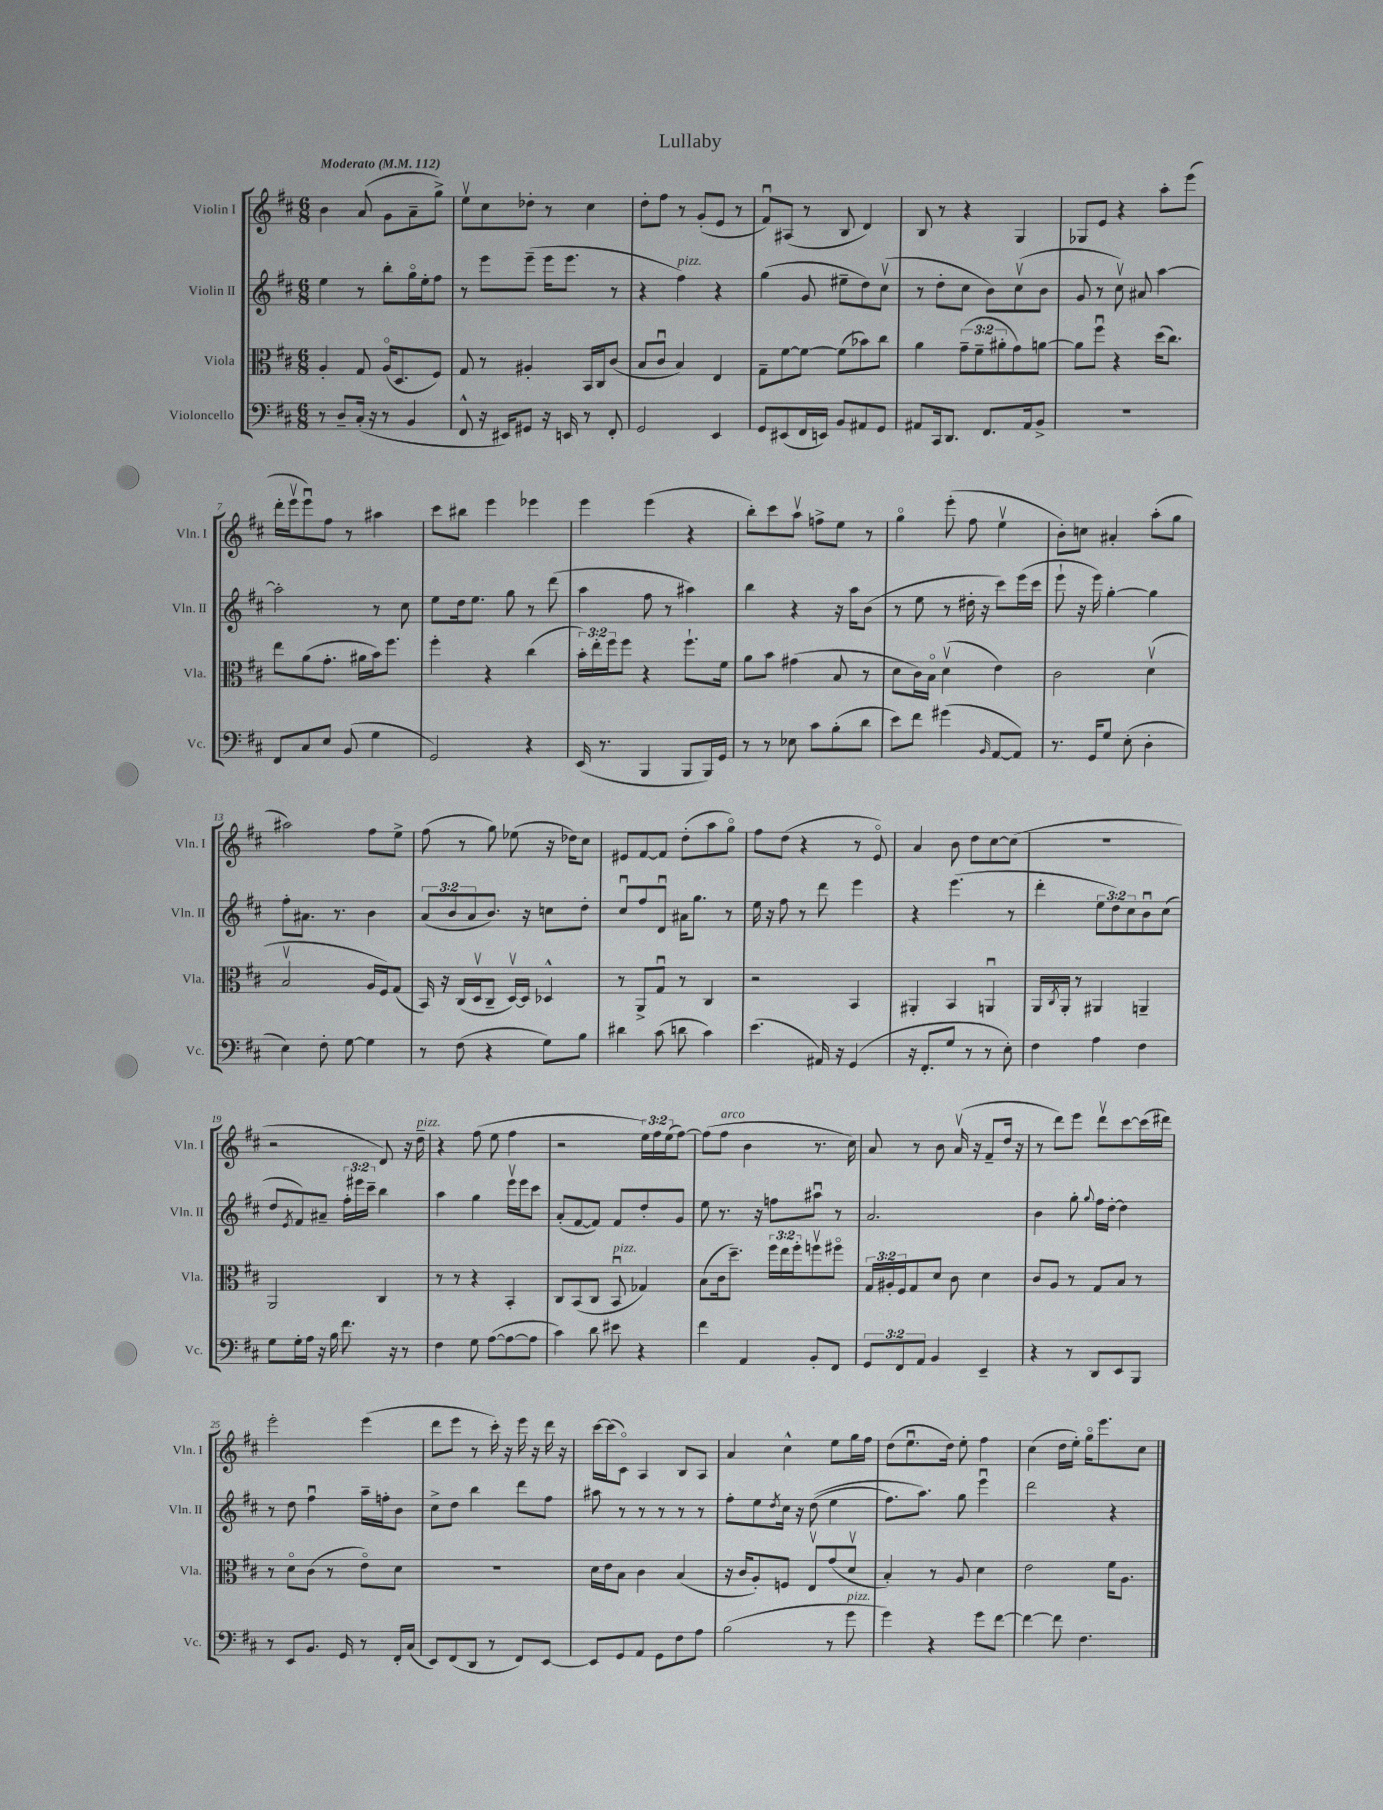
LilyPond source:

\header { title = "Lullaby" }
<<
\new StaffGroup <<
\new Staff = "s0" \with { instrumentName = "Violin I" shortInstrumentName = "Vln. I" } {
    \clef treble \key d \major \numericTimeSignature \time 6/8 \override Staff.TupletNumber.text = #tuplet-number::calc-fraction-text \tempo "Moderato" 4 = 112
    b'4 a'8( g'8 a'8-- g''8->) |
    e''8\upbow cis''8 des''8-. r8 cis''4 |
    d''8-. fis''8 r8 g'8-.( e'8 r8 |
    fis'8\downbow) ais8( r8 b8 d'4) |
    b8 r8 r4 g4 |
    ges8 e'8 r4 a''8-. e'''8( |
    d'''16-. e'''16\upbow e'''8\downbow) fis''8 r8 ais''4 |
    cis'''8 bis''8 e'''4 ees'''4 |
    e'''4 e'''4( r4 |
    b''8-.) cis'''8 a''8\upbow f''8-> e''8 r8 |
    g''4\flageolet e'''8-.( fis''8 e''4\upbow |
    b'8-.) c''8 ais'4-. a''8-.( g''8 |
    ais''2) fis''8 e''8-> |
    fis''8( r8 g''8) ees''8( r16 des''16) cis''8 |
    eis'8 fis'8~ fis'8 d''8-.( a''8 g''8\flageolet) |
    fis''8 d''8( r4 r8 e'8\flageolet) |
    a'4 b'8 d''8 cis''8~ cis''8( |
    R2. |
    r2 d'8) r16 d''16--^\markup { \italic "pizz." } |
    r4 fis''8( e''8 fis''4 |
    r2 \tuplet 3/2 { e''16) fis''16 e''16( } fis''8~) |
    fis''8( fis''8^\markup { \italic "arco" } b'4 r8. cis''16) |
    a'8 r8 b'8 a'16\upbow( r16 fis'8-- d''16 r16 |
    r8 d'''8) e'''8 d'''8\upbow cis'''8~ cis'''16( dis'''16) |
    e'''2-. e'''4( |
    d'''8 e'''8 r8 cis'''16-.) r16 e'''16 r16 d'''16 r16 |
    cis'''16~ cis'''16( cis'8\flageolet) a4 b8 a8 |
    a'4 cis''4-^ e''8 g''16 fis''16 |
    d''8( e''8.\downbow d''16) e''8-. fis''4 |
    cis''4( d''16 e''16-.) g''16\flageolet e'''8. cis''8 \bar "|." |
}
\new Staff = "s1" \with { instrumentName = "Violin II" shortInstrumentName = "Vln. II" } {
    \clef treble \key d \major \numericTimeSignature \time 6/8 \override Staff.TupletNumber.text = #tuplet-number::calc-fraction-text
    e''4 r8 b''8-. g''16\flageolet e''16-. fis''8 |
    r8 e'''8 e'''8--( e'''16 e'''8. r8 |
    r4 fis''4^\markup { \italic "pizz." }) r4 |
    g''4( g'8 eis''8-- d''8) cis''8\upbow( |
    r8 d''8-. cis''8 b'8) cis''8\upbow( b'8 |
    g'8 r8 cis''8\upbow) ais'8 a''4~ |
    a''2-. r8 cis''8 |
    e''8 d''16 e''8. g''8 r8 d'''8( |
    a''4 fis''8 r8 ais''4) |
    b''4 r4 r16 a''16 b'8( |
    r8 e''8 r8 dis''16-. r16 cis'''8) e'''16( cis'''16 |
    e'''8-! r16 e'''16) g''4~-. g''4 |
    fis''8-. ais'8. r8. b'4 |
    \tuplet 3/2 { a'8( b'8 a'8 } b'8.) r16 c''8 d''8-. |
    cis''8\downbow fis''8 d'8\downbow ais'16 g''8. r8 |
    e''16 r16 fis''8 r8 d'''8 e'''4 |
    r4 e'''4.( r8 |
    d'''4-. \tuplet 3/2 { e''8 d''8) cis''8 } b'8\downbow cis''8( |
    d''8 \acciaccatura { e'8 } fis'8) ais'8-- \tuplet 3/2 { fis''16-. eis'''16 cis'''16-- } b''4 |
    a''4 g''4 e'''16\upbow e'''16 cis'''8 |
    a'8-.( fis'8~ fis'8) fis'8 d''8-. g'8 |
    e''8 r8. r16 f''8 ais''8\downbow r8 |
    a'2. |
    b'4 g''8-. \appoggiatura { g''8 } fis''16 d''16~-. d''4 |
    r8 d''8 fis''4\downbow a''16-- f''16-. b'8 |
    cis''8-> d''8 b''4 d'''8 fis''8 |
    ais''8 r8 r8 r8 r8 r8 |
    fis''8-. e''8 \acciaccatura { d''8 } cis''16 r16 d''8(\( e''4 |
    fis''8.) a''8.\) g''8 e'''4\downbow |
    d'''2 r4 \bar "|." |
}
\new Staff = "s2" \with { instrumentName = "Viola" shortInstrumentName = "Vla." } {
    \clef alto \key d \major \numericTimeSignature \time 6/8 \override Staff.TupletNumber.text = #tuplet-number::calc-fraction-text
    a4-. g8 a16\flageolet( d8. fis8) |
    g8 r8 ais4-. b,16 cis16 cis'8( |
    b8 cis'8\downbow b4) e4 |
    g8-- fis'8~ fis'8~ fis'8( bes'8) cis''8 |
    a'4 \tuplet 3/2 { g'8--( fis'8-- ais'8-. } g'8) a'8~ |
    a'8 fis''8\downbow r4 d''16( cis''8.) |
    e''8 a'8( g'8.-. ais'16 b'16) fis''8. |
    fis''4-. r4 cis''4( |
    \tuplet 3/2 { b'16-.) e''16-. fis''16 } fis''8 r4 fis''8.-! fis'16 |
    a'8 b'8 gis'4( b8 r8 |
    d'8 cis'16) b16\flageolet d'4\upbow( e'4) |
    cis'2 d'4\upbow( |
    b2\upbow a16 fis16) g8( |
    b,16) r16 cis16( d16\upbow cis8-- d16~\upbow) d16 des4-^ |
    r8 a,8-> g8\downbow r8 cis4 |
    r2 b,4 |
    ais,4-. b,4 a,4\downbow |
    a,16 \acciaccatura { cis8 } a,16-. r8 ais,4 a,4-- |
    a,2 cis4 |
    r8 r8 r4 b,4-. |
    cis8 b,8( cis8 b,8\downbow^\markup { \italic "pizz." } ges4) |
    b8( cis'16 d''8.--) \tuplet 3/2 { fis''16 e''16 fis''16-. } f''8\upbow fis''8\flageolet |
    \tuplet 3/2 { g16 ais16-. fis16 } g8 d'8 cis'8 d'4 |
    cis'8 a8 r8 g8 b8 r8 |
    r8 d'8\flageolet cis'8( r8 e'8\flageolet) d'8 |
    R2. |
    d'16 e'16 b8 cis'4 b4( |
    r16 cis'16 a8-.) f8 e8\upbow g'8( d'8\upbow |
    b4-.) r8 a8 d'4 |
    e'2 fis'16 a8. \bar "|." |
}
\new Staff = "s3" \with { instrumentName = "Violoncello" shortInstrumentName = "Vc." } {
    \clef bass \key d \major \numericTimeSignature \time 6/8 \override Staff.TupletNumber.text = #tuplet-number::calc-fraction-text
    r8 d8-- cis16-.( r16 r8 b,4 |
    fis,8-^ r16 eis,16) gis,8 r16 e,16 r8 fis,8-. |
    g,2 e,4 |
    g,8 eis,8( fis,16 e,16) b,8 ais,8 g,8 |
    ais,8 cis,16 d,8. fis,8. ais,16 b,8-> |
    R2. |
    fis,8 cis8 e8 b,8( g4 |
    g,2) r4 |
    e,16( r8. b,,4 b,,8 b,,16) g,16 |
    r8 r8 ees8 cis'8 b8-.( d'8 |
    e'8) fis'8 gis'4( \grace { b,16 } a,8~ a,8) |
    r8. g,16 g8 e8-.( d4-. |
    e4) fis8-. g8~ g4 |
    r8 fis8( r4 g8) b8 |
    dis'4 cis'8( d'8 cis'4) |
    e'4.( ais,16) r16 g,4( |
    r16 fis,8.-. g8 r8 r8 e8-.) |
    fis4 a4 fis4 |
    g8 g16-. a16 r16 b16 fis'8. r16 r8 |
    fis4 g8 a8~( a8~ a8 |
    cis'4) d'8 eis'8 r4 |
    fis'4 a,4 b,8-. fis,8 |
    \tuplet 3/2 { g,8 fis,8 a,8 } b,4 e,4-- |
    r4 r8 d,8 e,8 b,,8 |
    r8 e,8 b,8. g,16 r8 fis,16-. cis16( |
    e,8) fis,8( d,8 r8 fis,8) e,8~ |
    e,8 g,8 a,8 g,8 fis8 a8 |
    b2( r8 g'8^\markup { \italic "pizz." } |
    g'4) r4 g'8 fis'8~ |
    fis'4~ fis'8 fis4. \bar "|." |
}
>>
>>
